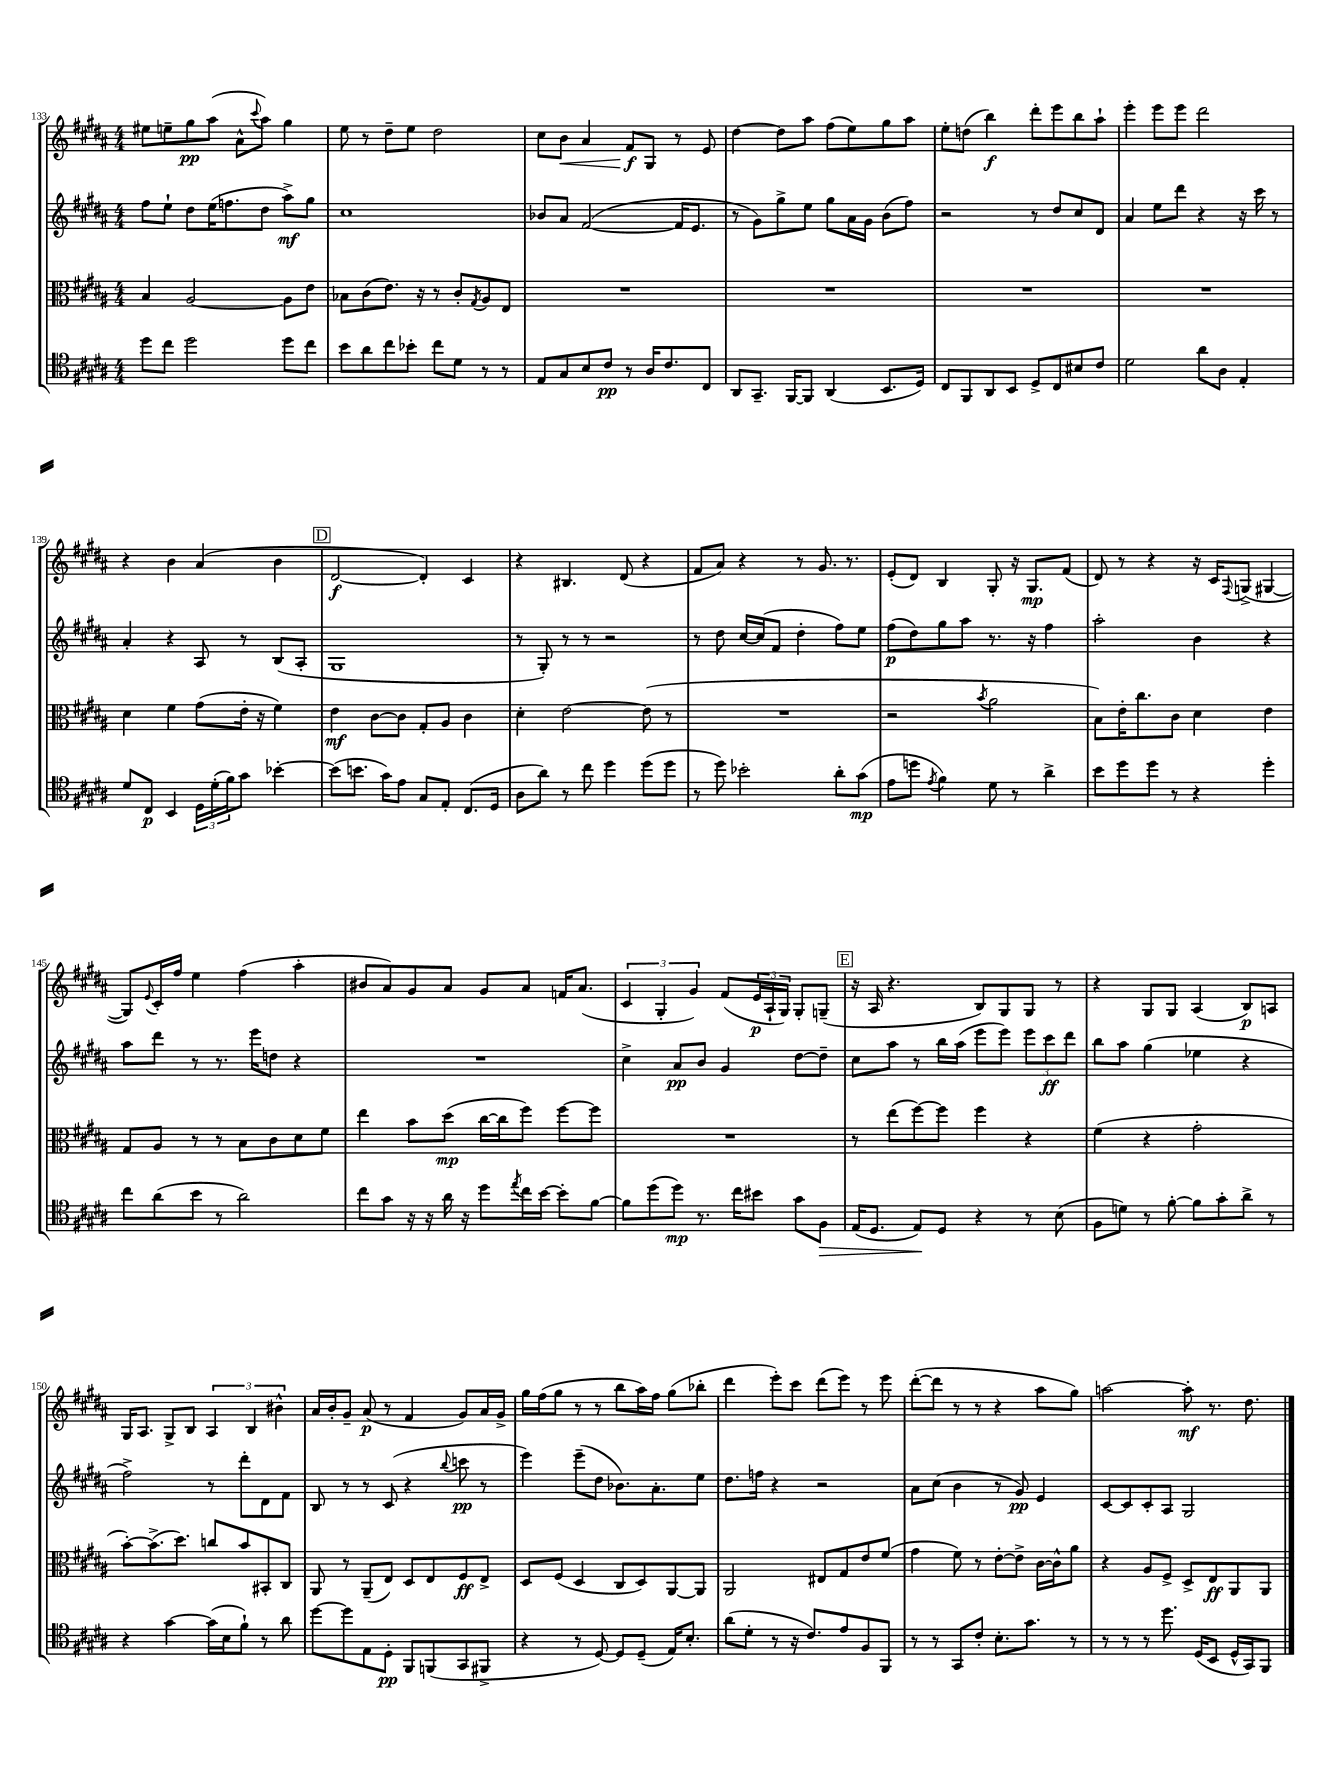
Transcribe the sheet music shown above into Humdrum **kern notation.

**kern	**kern	**kern	**kern
*staff4	*staff3	*staff2	*staff1
*clefC4	*clefC3	*clefG2	*clefG2
*k[f#c#g#d#a#]	*k[f#c#g#d#a#]	*k[f#c#g#d#a#]	*k[f#c#g#d#a#]
*M4/4	*M4/4	*M4/4	*M4/4
8dd#	4B	8ff#	8ee#
8cc#	.	8ee`	8ee~
2dd#	[2A#	8dd#	8gg#
.	.	(16ee	(8aa#
.	.	8.ff	.
.	.	.	8a#^^
.	.	.	8qqccc#
.	.	8dd#	8aa#)
8dd#	8A#]	8aa#^)	4gg#
8cc#	8e	8gg#	.
=	=	=	=
8b	8B-	1cc#	8ee
8a#	(8c#	.	8r
8cc#	8.e)	.	8dd#~
8b-'	.	.	8ee
.	16r	.	.
8cc#	8r	.	2dd#
8d#	8c#'	.	.
.	8qG#	.	.
8r	8A#	.	.
8r	8E	.	.
=	=	=	=
8E	1r	8b-	8cc#
8G#	.	8a#	8b
8B	.	([2f#	4a#
8c#	.	.	.
8r	.	.	8f#
16A#	.	.	8G#
8.c#	.	.	.
.	.	16f#]	8r
.	.	8.e	.
8C#	.	.	8e
=	=	=	=
8AA#	1r	8r	[4dd#
8.GG#~	.	8g#)	.
.	.	8gg#^	8dd#]
[16FF#	.	.	.
8FF#]	.	8ee	8aa#
(4AA#	.	8gg#	(8ff#
.	.	16a#	8ee)
.	.	16g#	.
8.BB	.	(8b	8gg#
.	.	8ff#)	8aa#
16D#)	.	.	.
=	=	=	=
8C#	1r	2r	8ee'
8FF#	.	.	(8dd
8AA#	.	.	4bb)
8BB	.	.	.
8D#^	.	8r	8ddd#'
8C#	.	8dd#	8eee
8B#	.	8cc#	8bb
8c#	.	8d#	8aa#`
=	=	=	=
2d#	1r	4a#	4eee'
.	.	8ee	8eee
.	.	8ddd#	8eee
8a#	.	4r	2ddd#
8A#	.	.	.
4E'	.	16r	.
.	.	16ccc#	.
.	.	8r	.
=	=	=	=
8d#	4d#	4a#'	4r
8C#	.	.	.
4BB	4f#	4r	4b
24D#	(8g#	8A#	(4a#
(24d#'	.	.	.
24f#)	.	.	.
8g#	16e'	8r	.
.	16r	.	.
[4b-'	4f#)	(8B	4b
.	.	8A#'	.
=	=	=	=
(8b-]	4e	1G#	[2d#
8.b	.	.	.
.	[8c#	.	.
16g#)	.	.	.
8e	8c#]	.	.
8G#	8G#'	.	4d#'])
8E'	8A#	.	.
(8.C#	4c#	.	4c#
16D#	.	.	.
=	=	=	=
8A#	4d#'	8r	4r
8a#)	.	8G#')	.
8r	[2e	8r	4.B#
8cc#	.	8r	.
4dd#	.	2r	.
.	.	.	(8d#
(8dd#	(8e]	.	4r
8dd#	8r	.	.
=	=	=	=
8r	1r	8r	8f#
8dd#)	.	8dd#	8a#)
2b-'	.	[16cc#	4r
.	.	(16cc#]	.
.	.	8f#	.
.	.	4dd#'	8r
.	.	.	8.g#
8a#'	.	8ff#)	.
.	.	.	8.r
(8g#	.	8ee	.
=	=	=	=
8e	2r	(8ff#	(8e'
8dd	.	8dd#)	8d#)
8qe	.	.	.
4f#)	.	8gg#	4B
.	.	8aa#	.
.	8qb	.	.
8d#	2a#	8.r	8G#'
8r	.	.	16r
.	.	16r	8.G#
4a#^	.	4ff#	.
.	.	.	(8f#
=	=	=	=
8b	8B)	2aa#'	8d#)
8dd#	16e'	.	8r
.	8.cc#	.	.
8dd#	.	.	4r
8r	8c#	.	.
4r	4d#	4b	16r
.	.	.	16c#
.	.	.	8qqF#
.	.	.	(8G^
4dd#'	4e	4r	[4G#
=	=	=	=
8cc#	8G#	8aa#	8G#])
.	.	.	8qqe
(8a#	8A#	8ddd#	16c#'
.	.	.	16ff#
8b	8r	8r	4ee
8r	8r	8.r	.
2a#)	8B	.	(4ff#
.	.	16eee	.
.	8c#	8dd	.
.	8d#	4r	4aa#'
.	8f#	.	.
=	=	=	=
8cc#	4ee	1r	8b#
8g#	.	.	8a#)
16r	8b	.	8g#
16r	.	.	.
16a#	(8dd#	.	8a#
16r	.	.	.
8dd#	[16cc#	.	8g#
.	16cc#]	.	.
8qee	.	.	.
16cc#	8ff#)	.	8a#
[16b	.	.	.
8b']	[8ff#	.	16f
.	.	.	(8.a#
[8f#	8ff#]	.	.
=	=	=	=
8f#]	1r	4cc#^	6c#
(8dd#	.	.	.
.	.	.	6G#'
8dd#)	.	8a#	.
.	.	.	6g#)
8.r	.	8b	.
.	.	4g#	(8f#
16cc#	.	.	.
8b#	.	.	24e
.	.	.	24A#`
.	.	.	24G#)
8g#	.	[8dd#	8G#'
8F#	.	8dd#~]	(8G~
=	=	=	=
(16E	8r	8cc#	16r
8.D#	.	.	16A#
.	(8ee	8aa#	4.r
8E)	[8ff#)	8r	.
8D#	8ff#]	16bb	.
.	.	(16aa#	.
4r	4ff#	8eee	8B)
.	.	8eee)	8G#
8r	4r	12eee	8G#
.	.	12ccc#	.
(8B	.	.	8r
.	.	12ddd#	.
=	=	=	=
8F#	(4f#	8bb	4r
8d)	.	8aa#	.
8r	4r	(4gg#	8G#
[8f#'	.	.	8G#
8f#]	2g#'	4ee-	(4A#
8g#'	.	.	.
8a#^	.	4r	8B)
8r	.	.	8A
=	=	=	=
4r	[8b')	2ff#^)	16G#
.	.	.	8.A#
.	(8.b^]	.	.
[4g#	.	.	8G#^
.	8.dd#)	.	.
.	.	.	8B
(16g#]	8cc	8r	6A#
16B	.	.	.
8f#`)	8b	8ddd#'	.
.	.	.	6B
8r	8BB#'	8d#	.
.	.	.	6b#^^
8a#	8C#	8f#	.
=	=	=	=
[8dd#	8AA#	8B	16a#
.	.	.	16b'
8dd#]	8r	8r	8g#~
8E	(8AA#~	8r	(8a#
8D#'	8E)	(8c#	8r
8FF#	8D#	4r	4f#
(8FF	8E	.	.
.	.	8qqbb	.
8GG#	8F#	8ccc	8g#)
8FF#^	8E^	8r	16a#
.	.	.	16g#^
=	=	=	=
4r	8D#	4eee)	16gg#
.	.	.	(16ff#
.	(8F#	.	8gg#
8r	4D#	(8eee~	8r
[8D#)	.	8dd#	8r
8D#]	8C#	8.b-)	8bb
(8D#~	8D#)	.	16aa#)
.	.	8.a#'	16ff#
16E)	[8AA#	.	(8gg#
8.B'	.	.	.
.	8AA#]	8ee	8bb-'
=	=	=	=
(8a#	2AA#	8.dd#	4ddd#
8d#'	.	.	.
.	.	16ff	.
8r	.	4r	8eee')
16r	.	.	8ccc#
8.c#)	.	.	.
.	8E#	2r	(8ddd#
8e	8G#	.	8eee)
8F#	8e	.	8r
8FF#	(8f#	.	8eee
=	=	=	=
8r	4g#	8a#	([8ddd#'
8r	.	(8cc#	8ddd#]
8GG#	8f#)	4b	8r
8c#'	8r	.	8r
8.B'	[8e'	8r	4r
.	8e^]	8g#)	.
8.g#	.	.	.
.	[16c#	4e	8aa#
.	16c#^^]	.	.
8r	8a#	.	8gg#)
=	=	=	=
8r	4r	[8c#	[2aa
8r	.	8c#]	.
8r	8A#	8c#'	.
8.dd#	8F#^	8A#	.
.	8D#^	2G#	8aa']
(16D#	.	.	.
8BB	8E	.	8.r
16D#^^	8AA#	.	.
16GG#)	.	.	8.dd#
8FF#	8AA#	.	.
==	==	==	==
*-	*-	*-	*-
